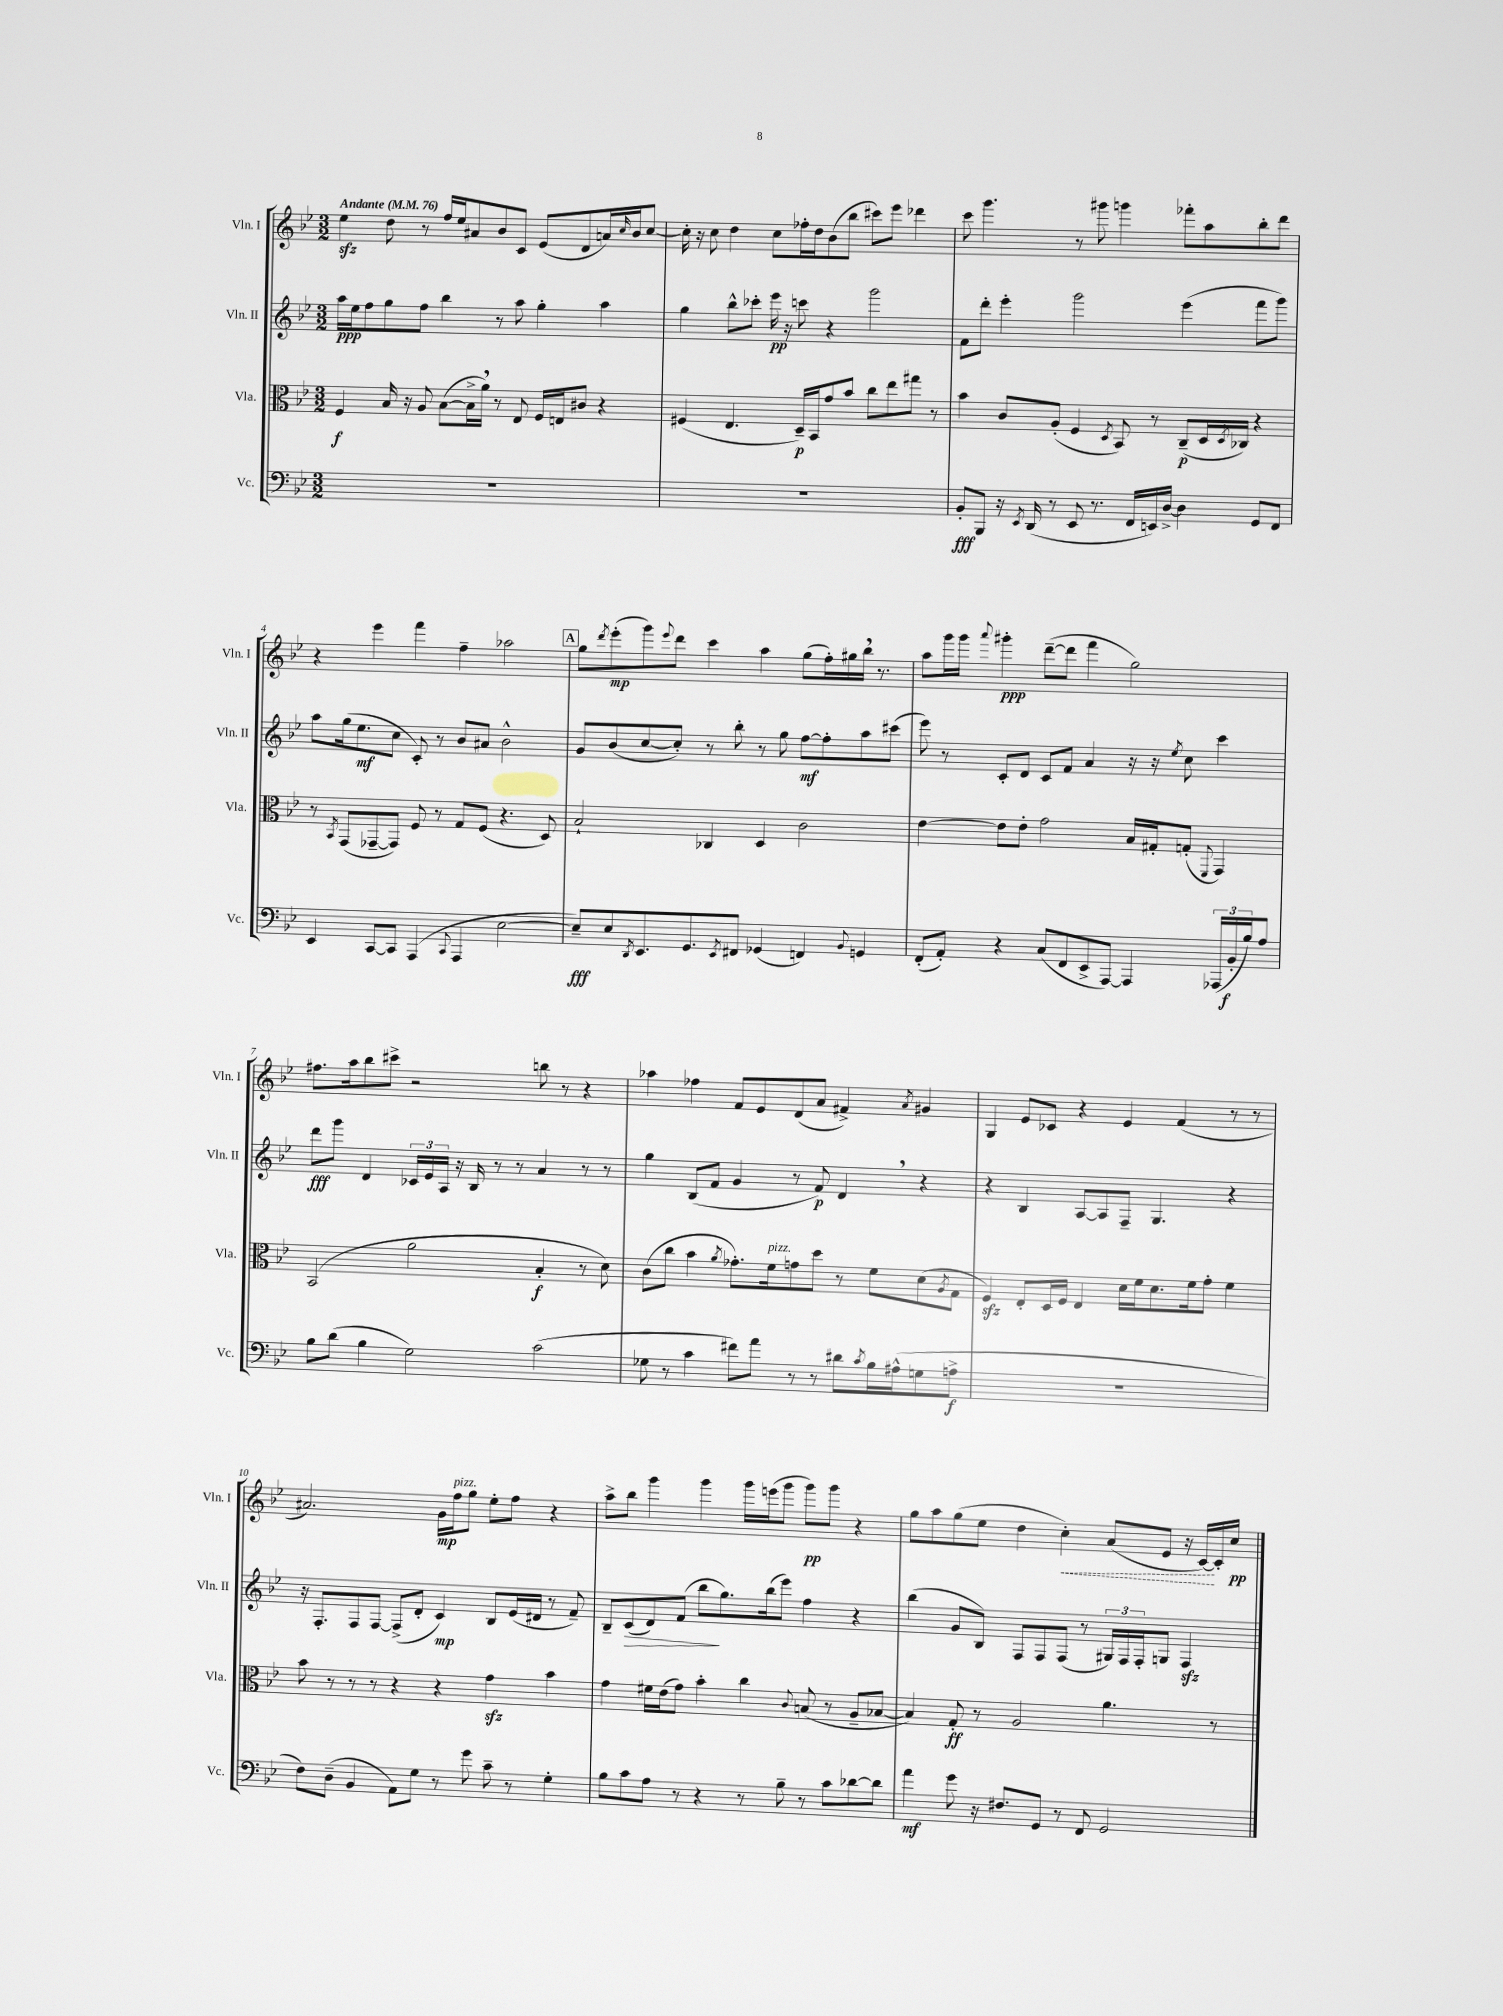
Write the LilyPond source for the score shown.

<<
\new StaffGroup <<
\new Staff = "s0" \with { instrumentName = "Vln. I" shortInstrumentName = "Vln. I" } {
    \clef treble \key bes \major \numericTimeSignature \time 3/2 \tempo "Andante" 4 = 76
    ees''4\sfz d''8 r8 f''16 ees''16 ais'8 bes'8 c'8 ees'8( d'8 a'16) \grace { c''16 } bes'16 c''8~ |
    c''16-. r16 c''8 d''4 c''8 fes''16-. d''16 bes'8( bes''8 cis'''8) ees'''8 des'''4 |
    c'''8 g'''4. r8 gis'''8 g'''4 fes'''8-. a''8 bes''8-. d'''8 |
    r4 ees'''4 f'''4 f''4-- aes''2 |
    \mark \markup { \box "A" } g''8 \acciaccatura { d'''8 } ees'''8-.\mp( g'''8) \appoggiatura { ees'''8 } d'''8 c'''4 a''4 g''8( f''16-.) gis''16 bes''16 \breathe r8. |
    a''8 g'''16 g'''16 \appoggiatura { a'''8 } gis'''4-.\ppp d'''8~--( d'''8 f'''4 g''2) |
    fis''8. a''16 bes''8 cis'''8-> r2 b''8 r8 r4 |
    aes''4 fes''4 f'8 ees'8 d'8( a'8 fis'4->) \acciaccatura { a'8 } gis'4 |
    g4 ees'8 ces'8 r4 ees'4 f'4( r8 r8 |
    ais'2.) g'16\mp f''16^\markup { \italic "pizz." } g''8 ees''8-. f''8 r4 |
    a''8-> bes''8 g'''4 g'''4 g'''16 e'''16( g'''8 g'''8\pp) g'''8 r4 |
    g''8 a''8 g''8( ees''8 d''4 \once \override Hairpin.style = #'dashed-line c''4-.\<) a'8( ees'8 r16 c'16~\!) c'16-. c''16\pp \bar "|." |
}
\new Staff = "s1" \with { instrumentName = "Vln. II" shortInstrumentName = "Vln. II" } {
    \clef treble \key bes \major \numericTimeSignature \time 3/2
    a''16\ppp ees''16 f''8 g''8 f''8 bes''4 r8 a''8 g''4-. a''4 |
    g''4 bes''8-^ ces'''8-. ees'''16\pp r16 c'''8 r4 g'''2 |
    f'8 d'''8-. ees'''4-. g'''2 ees'''4( f'''8 g'''8) |
    a''8 g''16( ees''8.\mf c''8 c'8-.) r8 bes'8 ais'8 bes'2-^ |
    \mark \markup { \box "A" } g'8 bes'8( c''8~ c''8-.) r8 bes''8-. r8 g''8 f''8~\mf f''8-. a''8 cis'''8( |
    ees'''8) r8 c'8-. d'8 c'8 f'8 a'4 r16 r16 \acciaccatura { ees''8 } c''8 c'''4 |
    d'''8\fff g'''8 d'4 \tuplet 3/2 { ces'16 ees'16 a16 } r16 bes16 r8 r8 a'4 r8 r8 |
    g''4 bes8( f'8 g'4 r8 f'8\p) d'4 \breathe r4 |
    r4 bes4 a8~ a8 f8-- g4. r4 |
    r16 f8.-. f8 f8~ f8->( d'8-. c'4\mp) bes8 ees'16( dis'16 r8 f'8--) |
    bes8-- c'8\>( d'8) f'8( bes''8\! g''8.) bes''16( ees'''8) f''4 r4 |
    bes''4( g'8 bes8) f8 f8 f8( r8 \tuplet 3/2 { gis16) f16 f16-. } g8 f4\sfz \bar "|." |
}
\new Staff = "s2" \with { instrumentName = "Vla." shortInstrumentName = "Vla." } {
    \clef alto \key bes \major \numericTimeSignature \time 3/2
    f4\f bes16 r16 a8 bes8~( bes16-> a'16) \breathe r8 ees8 f16 e16 cis'8 r4 |
    fis4( ees4. d16--\p) bes,16 g'8 bes'8 c''8 ees''8 gis''8 r8 |
    bes'4 c'8 a8-.( f4 \acciaccatura { d8 } bes,8) r8 c8--\p( d16 \acciaccatura { d8 } ces16) r4 |
    r8 \acciaccatura { bes,8 } g,8( ges,8~-- ges,8) f8 r8 g8 f8( r4. d8) |
    \mark \markup { \box "A" } bes2-! ces4 d4 c'2 |
    ees'4~ ees'8 ees'8-. g'2 bes16 gis16-. g8-.( \appoggiatura { f,8 } g,4) |
    bes,2( a'2 bes4-.\f r8 d'8) |
    c'8( c''8 bes'4 \acciaccatura { a'8 } ges'8.-.) f'16^\markup { \italic "pizz." } g'8 d''8 r8 f'8 d'8( \acciaccatura { a8 } g8 |
    f4\sfz) ees8-. d16 f16 ees4 d'16 f'16 d'8. f'16 g'8-. f'4 |
    bes'8 r8 r8 r8 r4 r4 g'4\sfz bes'4 |
    g'4 fis'16 ees'16( g'8) bes'4-. c''4 \appoggiatura { c'8 } b8( r8 a8-- bes8~ |
    bes4) g8-.\ff r8 a2 a'4. r8 \bar "|." |
}
\new Staff = "s3" \with { instrumentName = "Vc." shortInstrumentName = "Vc." } {
    \clef bass \key bes \major \numericTimeSignature \time 3/2
    R1. |
    R1. |
    bes,8-.\fff bes,,8 r16 \acciaccatura { ees,8 } d,16( r8 ees,8 r8. f,16 e,16) d16~-> d4 g,8 f,8 |
    ees,4 c,8~ c,8 a,,4( \appoggiatura { c,8 } a,,4 ees2~ |
    \mark \markup { \box "A" } ees8--\fff) ees8 \acciaccatura { d,8 } ees,8. g,8. \acciaccatura { ees,8 } fis,8 ges,4( f,4) \appoggiatura { bes,8 } g,4 |
    f,8-.( a,8-.) r4 c8( f,8 ees,8-> a,,8~) a,,4 \tuplet 3/2 { aes,,16( bes,16-.\f bes16) } a8 |
    bes8 d'8( bes4 g2) c'2( |
    ges8 r8 c'4 fis'8) a'8 r8 r8 dis'8 \acciaccatura { c'8 } bes16 ais16-^( g8 a8->\f |
    R1. |
    f8) d8--( bes,4 a,8) g8 r8 g'8 c'8-- r8 g4-. |
    bes8 c'8 a8 r8 r4 r8 bes8-- r8 c'8 des'8~ des'8 |
    a'4\mf g'8 r16 fis8. g,8 r8 f,8 g,2 \bar "|." |
}
>>
>>
